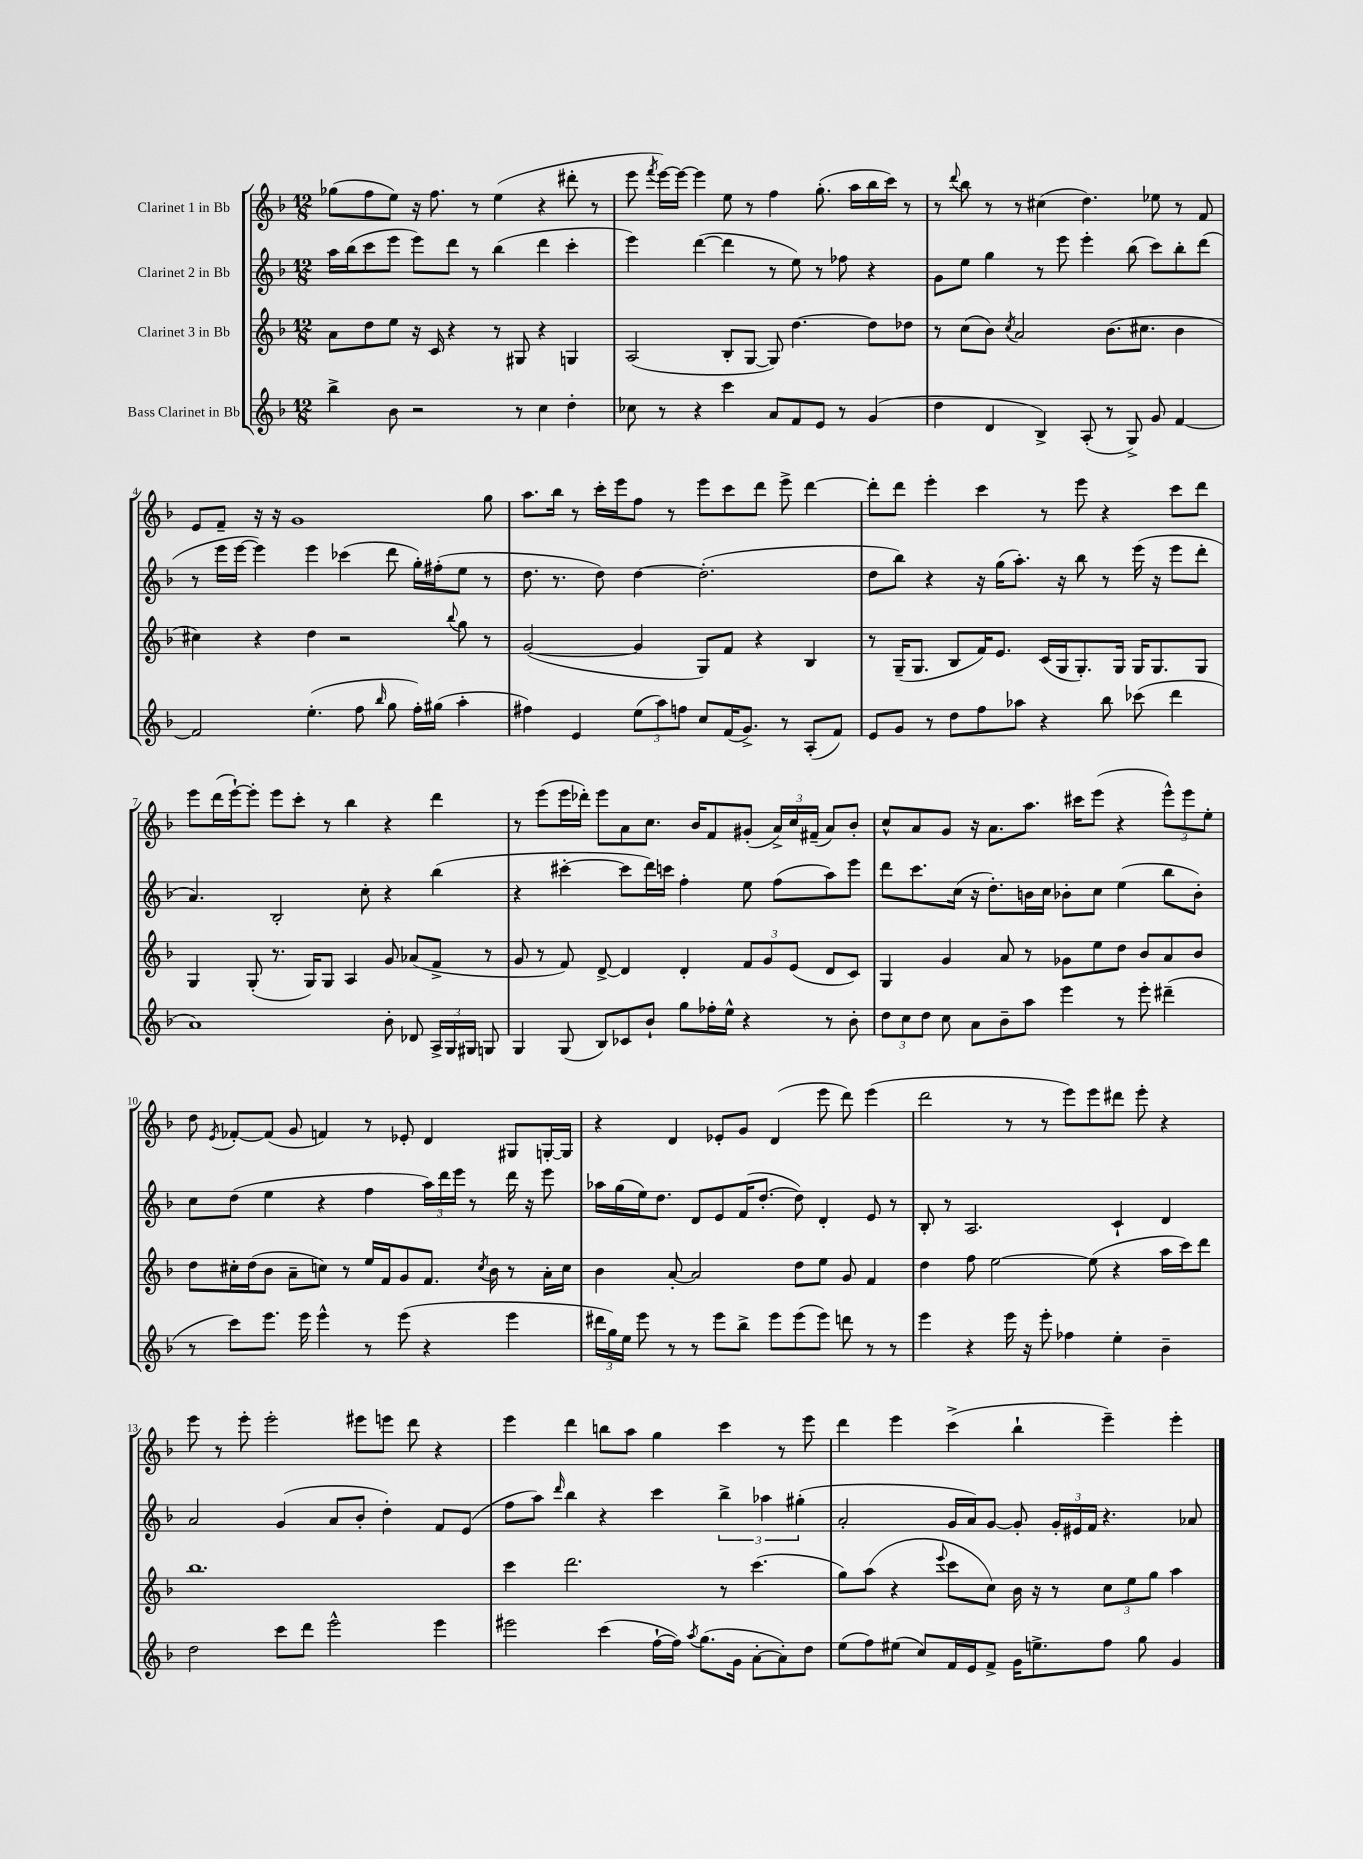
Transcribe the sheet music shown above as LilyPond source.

<<
\new StaffGroup <<
\new Staff = "s0" \with { instrumentName = "Clarinet 1 in Bb" } {
    \clef treble \key f \major \numericTimeSignature \time 12/8
    \autoBeamOff ges''8[( f''8 e''8]) r16 f''8. r8 e''4( r4 dis'''8-. r8 |
    e'''8 \acciaccatura { f'''8 } e'''16[~) e'''16]~ e'''4 e''8 r8 f''4 g''8.-.( a''16[ bes''16 c'''16]) r8 |
    r8 \appoggiatura { d'''8 } bes''8 r8 r8 cis''4( d''4.) ees''8 r8 f'8 |
    e'8[ f'8]-- r16 r16 g'1 g''8 |
    a''8.[ bes''16] r8 c'''16[-. e'''16 f''8] r8 e'''8[ c'''8 d'''8] e'''8-> d'''4~ |
    d'''8[-. d'''8] e'''4-. c'''4 r8 e'''8 r4 c'''8[ d'''8] |
    e'''8[ d'''16( e'''16~-!) e'''8]-. e'''8[ c'''8]-. r8 bes''4 r4 d'''4 |
    r8 e'''8[( e'''16 des'''16]-.) e'''8[ a'8 c''8.] bes'16[ f'8 gis'8]-.( \tuplet 3/2 { a'16[->) c''16 fis'16]--( } a'8[) bes'8]-. |
    c''8[-^ a'8 g'8] r16 a'8.[ a''8.] cis'''16[ e'''8]( r4 \tuplet 3/2 { e'''8[-^) e'''8 e''8]-. } |
    d''8 \acciaccatura { e'8 } fes'8[~-. fes'8]( g'8 f'4) r8 ees'8-. d'4 gis8[ g16~-. g16] |
    r4 d'4 ees'8[-. g'8] d'4( e'''8 d'''8) e'''4( |
    d'''2 r8 r8 e'''8[) e'''8 dis'''8] e'''8-. r4 |
    e'''8 r8 e'''8-. e'''2-. eis'''8[ e'''8] d'''8 r4 |
    e'''4 d'''4 b''8[ a''8] g''4 c'''4 r8 e'''8 |
    d'''4 e'''4 c'''4->( bes''4-! e'''4--) e'''4-. \bar "|." |
}
\new Staff = "s1" \with { instrumentName = "Clarinet 2 in Bb" } {
    \clef treble \key f \major \numericTimeSignature \time 12/8
    \autoBeamOff a''16[ bes''16( c'''8 e'''8] e'''8[) d'''8] r8 bes''4( d'''4 c'''4-. |
    e'''4) d'''4~( d'''4 r8 e''8) r8 fes''8 r4 |
    g'8[ e''8] g''4 r8 e'''8 e'''4-. bes''8( c'''8[) bes''8-. d'''8]( |
    r8 e'''16[ e'''16]~ e'''4) e'''4 ces'''4( d'''8 g''16[-.) fis''16-.( e''8] r8 |
    d''8. r8. d''8) d''4~ d''2.-.( |
    d''8[ bes''8]) r4 r16 g''16[( a''8.]-.) r16 bes''8 r8 e'''16( r16 e'''8[ d'''8]-. |
    a'4.) bes2-. c''8-. r4 bes''4( |
    r4 cis'''4~-. cis'''8[ d'''16) c'''16] f''4-. e''8 f''8[( a''8) e'''8] |
    d'''8[ c'''8. c''16]( r16 d''8.[-.) b'16 c''16] bes'8[-. c''8] e''4( bes''8[ bes'8]-.) |
    c''8[ d''8]( e''4 r4 f''4 \tuplet 3/2 { a''16[) d'''16 e'''16] } r8 d'''16 r16 e'''8 |
    aes''16[ g''16( e''16) d''8.] d'8[ e'8 f'16( d''8.]~-. d''8) d'4-. e'8 r8 |
    bes8-. r8 a2. c'4-! d'4 |
    a'2 g'4( a'8[ bes'8]-. d''4-.) f'8[ e'8]( |
    f''8[ a''8]) \grace { d'''16 } bes''4 r4 c'''4 \tuplet 3/2 { bes''4-> aes''4 gis''4-.( } |
    a'2-. g'16[ a'16) g'8]~ g'8-. \tuplet 3/2 { g'16[-. eis'16 f'16] } r4. aes'8 \bar "|." |
}
\new Staff = "s2" \with { instrumentName = "Clarinet 3 in Bb" } {
    \clef treble \key f \major \numericTimeSignature \time 12/8
    \autoBeamOff a'8[ d''8 e''8] r16 c'16 r4 r8 gis8 r4 g4 |
    a2( bes8[-. g8]~ g8) d''4.~ d''8[ des''8] |
    r8 c''8[( bes'8]) \acciaccatura { c''8 } a'2 bes'8.[( cis''8.] bes'4 |
    cis''4) r4 d''4 r2 \appoggiatura { bes''8 } g''8 r8 |
    g'2~( g'4 g8[) f'8] r4 bes4 |
    r8 g16[--( g8.] bes8[ f'16) e'8.] c'16[( g16 g8.-.) g16] g16[ g8. g8] |
    g4 g8-.( r8. g16[) g8] a4 g'8 aes'8[( f'8]-> r8 |
    g'8 r8 f'8) d'8~-> d'4 d'4-. \tuplet 3/2 { f'8[ g'8 e'8]( } d'8[ c'8]) |
    g4 g'4 a'8 r8 ges'8[ e''8 d''8] bes'8[ a'8 bes'8] |
    d''8[ cis''16-. d''16( bes'8] a'8[-- c''8]) r8 e''16[ f'16 g'8 f'8.] \acciaccatura { c''8 } bes'16 r8 a'16[-. c''16] |
    bes'4 a'8~-. a'2 d''8[ e''8] g'8 f'4 |
    d''4 f''8 e''2~ e''8( r4 a''16[ c'''16) d'''8] |
    bes''1. |
    c'''4 d'''2. r8 c'''4.( |
    g''8[) a''8]( r4 \appoggiatura { e'''8 } c'''8[ c''8]) bes'16 r16 r8 \tuplet 3/2 { c''8[ e''8 g''8] } a''4 \bar "|." |
}
\new Staff = "s3" \with { instrumentName = "Bass Clarinet in Bb" } {
    \clef treble \key f \major \numericTimeSignature \time 12/8
    \autoBeamOff bes''4-> bes'8 r2 r8 c''4 d''4-. |
    ces''8 r8 r4 c'''4 a'8[ f'8 e'8] r8 g'4( |
    d''4 d'4 bes4->) a8-.( r8 g8->) g'8 f'4~ |
    f'2 e''4.-.( f''8 \grace { bes''16 } g''8 f''16[-.) gis''16]( a''4-. |
    fis''4) e'4 \tuplet 3/2 { e''8[( a''8) f''8] } c''8[ f'16( g'8.]->) r8 a8[-.( f'8]) |
    e'8[ g'8] r8 d''8[ f''8 aes''8] r4 bes''8 ces'''8( d'''4 |
    a'1) bes'8-. des'8 \tuplet 3/2 { a16[-> g16 gis16] } g8 |
    g4 g8( bes8[) ces'8 bes'8]-! g''8[ fes''16-. e''16]-^ r4 r8 bes'8-. |
    \tuplet 3/2 { d''8[ c''8 d''8] } c''8 a'8[ bes'8-- a''8] e'''4 r8 e'''8-. dis'''4--( |
    r8 c'''8[) e'''8.] e'''16 e'''4-^ r8 e'''8( r4 e'''4 |
    \tuplet 3/2 { dis'''16[ g''16) e''16] } e'''8 r8 r8 e'''8[ bes''8]-> e'''8[ e'''8( e'''8]) d'''8 r8 r8 |
    e'''4 r4 e'''16 r16 e'''8-. fes''4 e''4-. bes'4-- |
    d''2 c'''8[ d'''8] e'''2-^ e'''4 |
    eis'''2 c'''4( f''16[~-! f''16]) \acciaccatura { a''8 } g''8.[( g'16] a'8[~-. a'8-.) d''8] |
    e''8[( f''8) eis''8]( c''8[) f'16 e'16 f'8]-> g'16[ e''8.-> f''8] g''8 g'4 \bar "|." |
}
>>
>>
